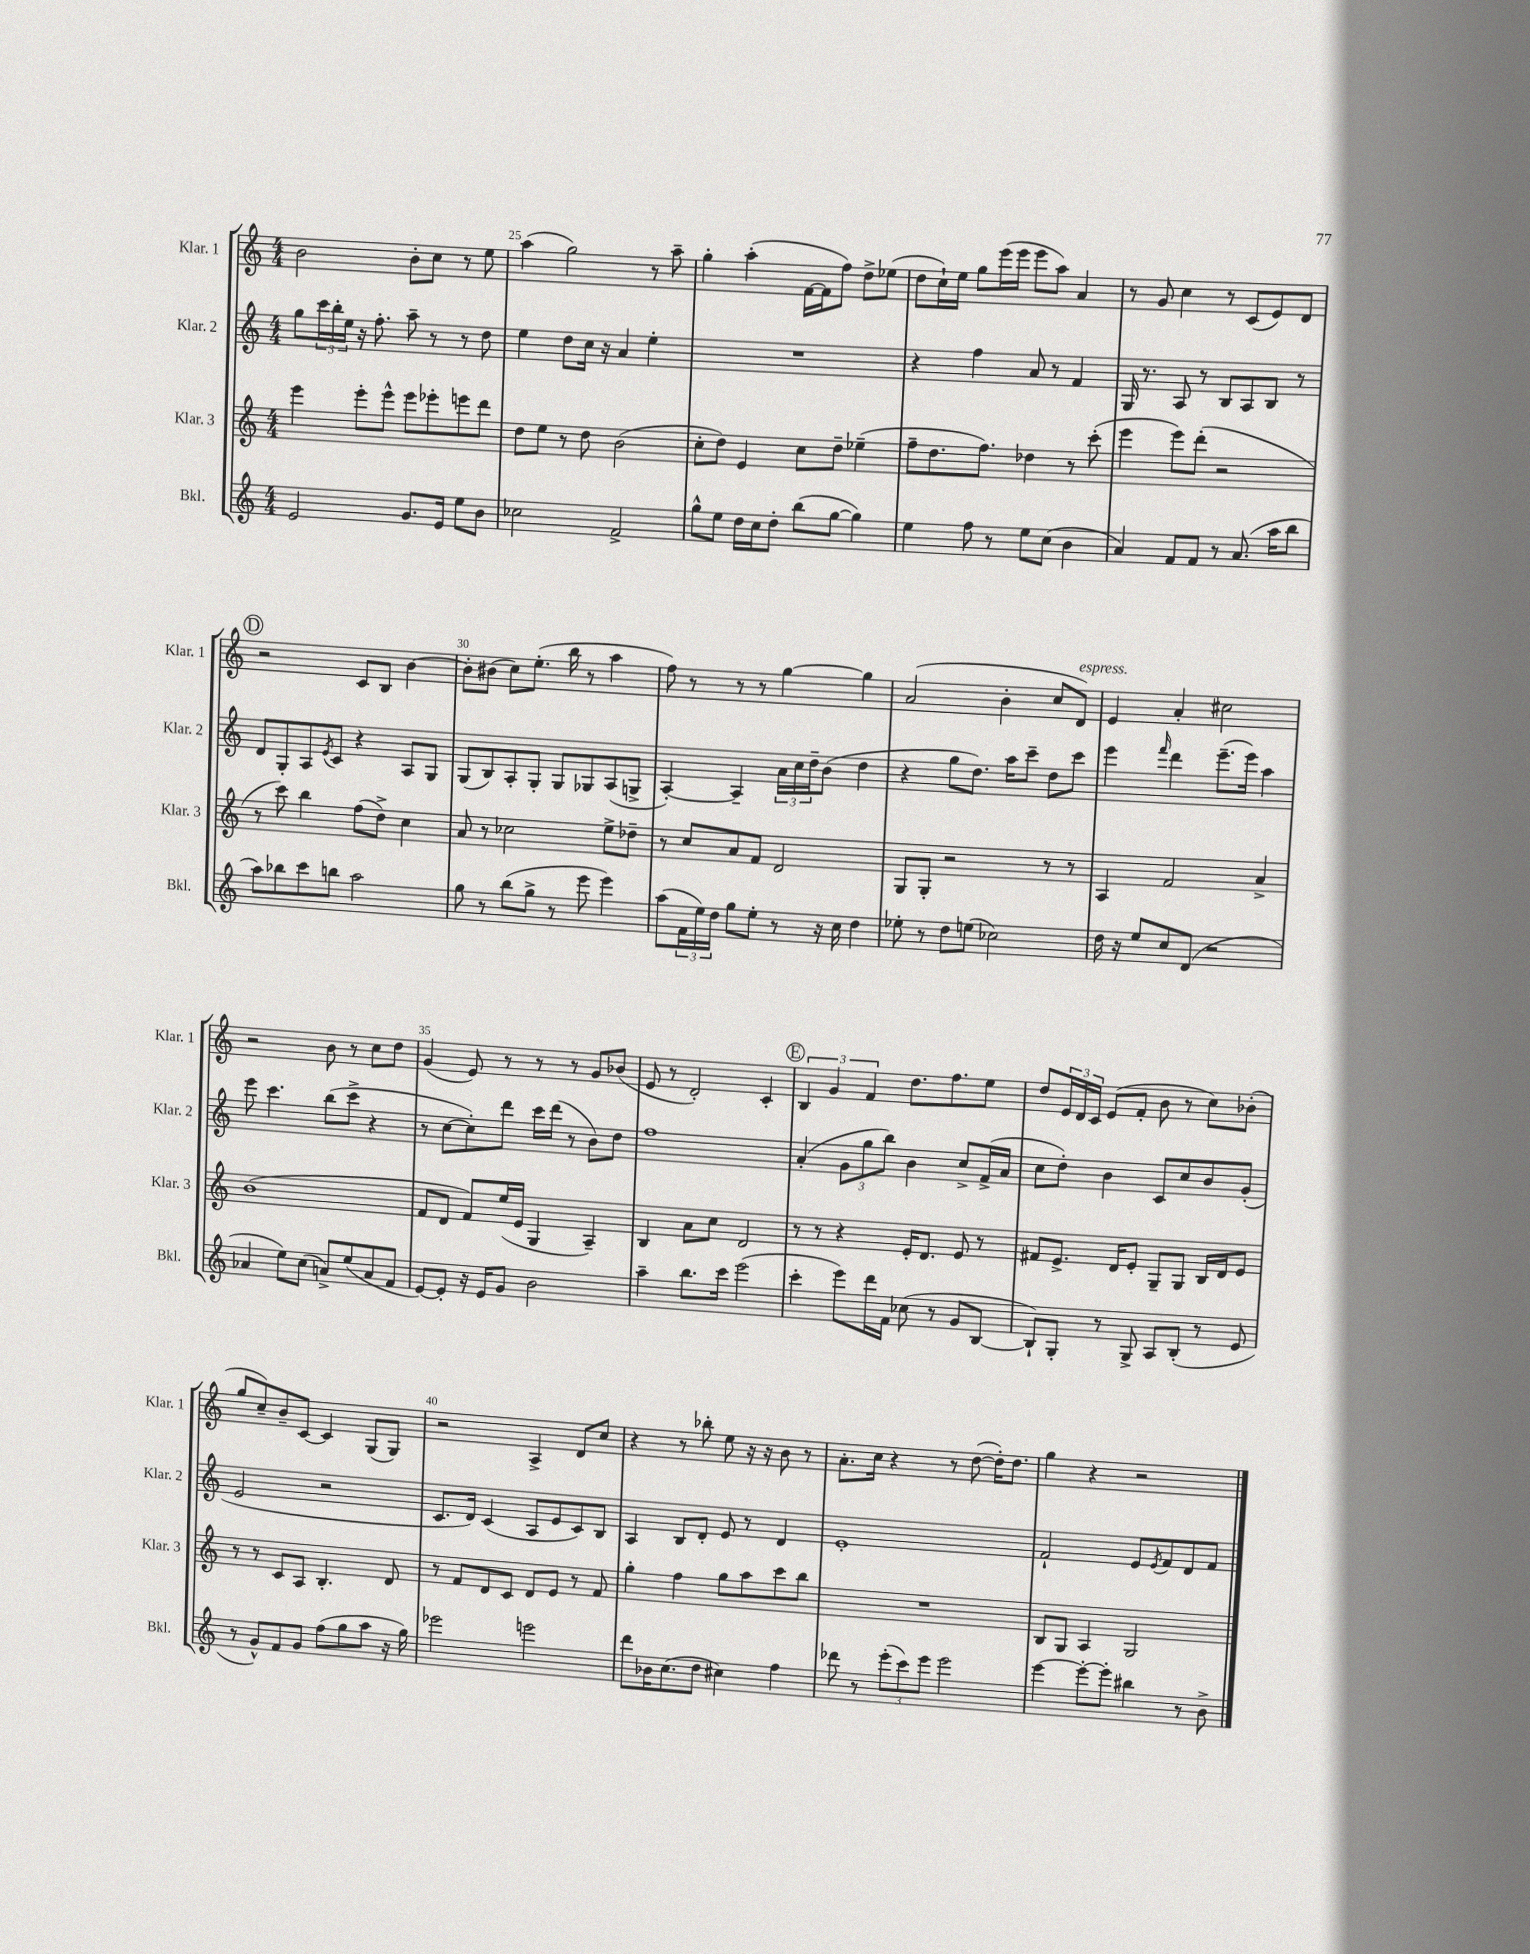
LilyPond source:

<<
\new StaffGroup <<
\new Staff = "s0" \with { instrumentName = "Klar. 1" shortInstrumentName = "Klar. 1" } {
    \clef treble \key c \major \numericTimeSignature \time 4/4
    b'2 b'8-. c''8 r8 e''8 |
    a''4( g''2) r8 a''8-- |
    g''4-. a''4-.( f'16~ f'16 f''8) d''8-> ees''8( |
    d''8 c''16-!) e''16 g''8 e'''16( e'''16 e'''8 a''8) a'4 |
    r8 g'8 c''4 r8 c'8( e'8) d'8 |
    \mark \markup { \circle "D" } r2 c'8 b8 b'4~ |
    b'8-. bis'8( c''8) e''8.-.( b''16 r8 a''4 |
    f''8) r8 r8 r8 g''4~ g''4 |
    a'2( b'4-. c''8 d'8^\markup { \italic "espress." }) |
    e'4 a'4-. cis''2 |
    r2 b'8 r8 c''8 d''8 |
    g'4( e'8) r8 r8 r8 g'8 bes'8( |
    e'8 r8 d'2-.) c'4-. |
    \mark \markup { \circle "E" } \tuplet 3/2 { b4 g'4 f'4 } d''8. f''8. e''8 |
    d''8 \tuplet 3/2 { e'16 d'16 c'16 } e'8( f'8-. b'8 r8 c''8) bes'8-.( |
    g''8 c''8--) b'8-- c'8~ c'4 g8( g8) |
    r2 a4-> d'8 c''8 |
    r4 r8 bes''8-. e''8 r16 r16 b'8 r8 |
    a'8.-. c''16 r4 r8 d''8~( d''16-.) d''8. |
    g''4 r4 r2 \bar "|." |
}
\new Staff = "s1" \with { instrumentName = "Klar. 2" shortInstrumentName = "Klar. 2" } {
    \clef treble \key c \major \numericTimeSignature \time 4/4
    g''8 \tuplet 3/2 { c'''16 b''16-. e''16 } r16 f''8.-. a''8-- r8 r8 d''8 |
    e''4 d''8 c''16 r16 a'4 e''4-. |
    R1 |
    r4 f''4 a'8 r8 f'4 |
    g16 r8. a8 r8 b8 a8 b8 r8 |
    \mark \markup { \circle "D" } d'8 g8-. a8 \acciaccatura { e'8 } c'8 r4 a8 g8 |
    g8( b8) a8-. g8-. g8 ges8 a8( g8-> |
    a4~-.) a4-- \tuplet 3/2 { a'16 c''16 d''16-- } b'8( d''4 |
    r4 g''8 d''8.) a''16 c'''8-- d''8 c'''8 |
    e'''4 \grace { f'''16 } d'''4 e'''8.--( e'''16) a''4 |
    e'''8 c'''4. b''8( c'''8-> r4 |
    r8 c''8~ c''8-.) d'''8 c'''16 d'''16( r8 b'8) d''8 |
    f''1 |
    \mark \markup { \circle "E" } a'4-.( \tuplet 3/2 { g'8 g''8 b''8) } b'4 c''8-> f'16->( a'16 |
    c''8 d''8-.) b'4 c'8 c''8 b'8 g'8-.( |
    e'2 r2 |
    c'8. d'16) c'4( a8 e'8 c'8) b8 |
    a4 b8 d'8-. e'8 r8 d'4 |
    e'1-. |
    f'2-! e'8 \acciaccatura { e'8 } f'8 d'8 f'8 \bar "|." |
}
\new Staff = "s2" \with { instrumentName = "Klar. 3" shortInstrumentName = "Klar. 3" } {
    \clef treble \key c \major \numericTimeSignature \time 4/4
    e'''4 e'''8-. e'''8-^ e'''8 ees'''8-. e'''8 d'''8 |
    d''8 e''8 r8 d''8 b'2( |
    c''8-. d''8) e'4 c''8 d''8-- ees''4--( |
    f''8-- d''8. f''8.) des''4 r8 c'''8-.( |
    e'''4 e'''8) d'''8-.( r2 |
    \mark \markup { \circle "D" } r8 c'''8) b''4 f''8( d''8->) c''4 |
    a'8 r8 ces''2 e''8-> des''8-- |
    r8 c''8 a'8 f'8 d'2 |
    g8 g8-. r2 r8 r8 |
    a4 f'2 a'4-> |
    b'1( |
    f'8 d'8 f'8) e''16( e'16 g4 a4--) |
    b4 a'8 c''8 d'2 |
    \mark \markup { \circle "E" } r8 r8 r4 e'16-. d'8. e'8 r8 |
    fis'8 e'8.-> d'16 e'8-. g8-- g8 b16 d'16 e'8 |
    r8 r8 c'8 a8 b4.-. d'8 |
    r8 f'8 d'8 c'8 d'8 e'8 r8 f'8 |
    g''4-. f''4 g''8 a''8 c'''8 b''8 |
    R1 |
    b8 g8 a4 g2 \bar "|." |
}
\new Staff = "s3" \with { instrumentName = "Bkl." shortInstrumentName = "Bkl." } {
    \clef treble \key c \major \numericTimeSignature \time 4/4
    e'2 g'8. e'16 e''8 b'8 |
    ces''2 f'2-> |
    g''8-^ e''8 d''16 c''16 d''8-. b''8( g''8~ g''4) |
    e''4 f''8 r8 e''8 c''8( b'4 |
    a'4) f'8 f'8 r8 a'8.( a''16 b''8 |
    \mark \markup { \circle "D" } a''8) bes''8 c'''8 b''8 a''2 |
    g''8 r8 b''8( g''8-> r8 e'''8 e'''4) |
    a''8( \tuplet 3/2 { f'16 e''16) d''16 } g''8 e''8-. r8 r16 c''16 d''4 |
    ees''8-. r8 d''8 e''8( ces''2) |
    d''16 r16 e''8 c''8 d'8( r2 |
    aes'4 e''8) c''8( a'8->) e''8( a'8 f'8 |
    e'8~) e'8-. r16 e'16 g'8 b'2 |
    a''4-- b''8. c'''16 e'''2( |
    \mark \markup { \circle "E" } c'''4-. e'''8) d'''16 f'16 ces''8( r8 g'8 b8~ |
    b8-!) g8-. r8 g8-> a8 b8-.( r8 e'8 |
    r8 g'8-^) f'8 g'8 f''8( g''8 a''8 r16 g''16) |
    ees'''2 e'''2 |
    d'''8 bes'16 c''8.( d''8 cis''4) f''4 |
    des'''8 r8 \tuplet 3/2 { e'''8-.( c'''8) e'''8 } e'''2 |
    e'''4~ e'''8~-. e'''8-. bis''4 r8 b'8-> \bar "|." |
}
>>
>>
\layout { \context { \Score currentBarNumber = #24 \override BarNumber.break-visibility = ##(#f #t #t) barNumberVisibility = #(every-nth-bar-number-visible 5) } }
